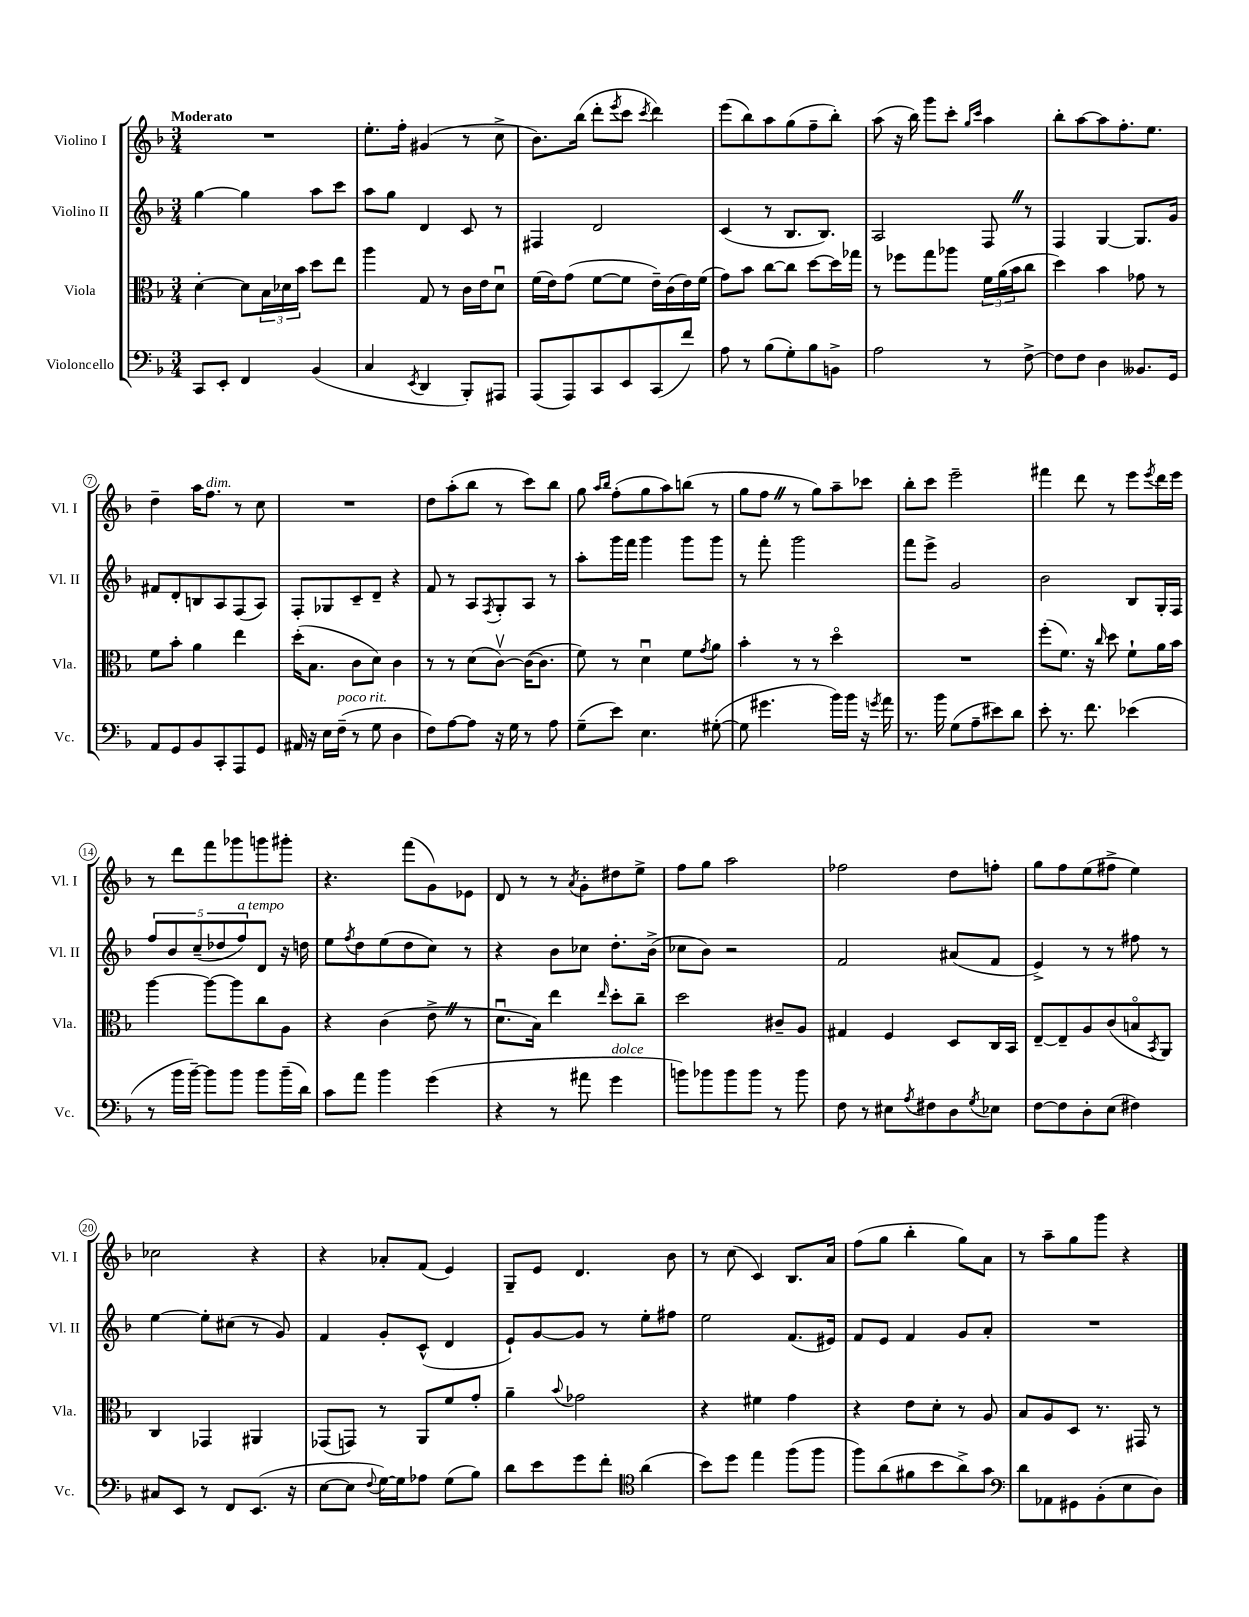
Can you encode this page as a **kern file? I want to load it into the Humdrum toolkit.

**kern	**kern	**kern	**kern
*staff4	*staff3	*staff2	*staff1
*clefF4	*clefC3	*clefG2	*clefG2
*k[b-]	*k[b-]	*k[b-]	*k[b-]
*M3/4	*M3/4	*M3/4	*M3/4
8CC	[4d'	[4gg	2.r
8EE'	.	.	.
4FF	8d]	4gg]	.
.	24B-	.	.
.	24d-	.	.
.	24b-	.	.
(4BB-	8dd	8aa	.
.	8ee	8ccc	.
=	=	=	=
4C	4aa	8aa	8.ee'
.	.	8gg	.
.	.	.	16ff'
8qEE	.	.	.
4DD	8G	4d	(4g#
.	8r	.	.
8BBB-')	16c	8c	8r
.	16e	.	.
8AAA#	8du	8r	8cc^
=	=	=	=
(8AAA	(16f	4F#	8.b-)
.	16e)	.	.
8AAA)	(8g	.	.
.	.	.	(16bb-
8CC	[8f	2d	8ddd'
.	.	.	8qeee
8EE	8f]	.	8ccc
.	.	.	8qccc
(8CC	16e~)	.	4ddd)
.	(16c	.	.
8f)	16e)	.	.
.	(16f	.	.
=	=	=	=
8A	8g)	(4c	(8eee
8r	8b-	.	8bb-)
(8B-	[8cc	8r	8aa
8G')	8cc]	8.B-	(8gg
8B-	[8dd	.	8ff~
.	.	8.B-)	.
8BB^	16dd]	.	8bb-')
.	16gg-	.	.
=	=	=	=
2A	8r	2A	(8aa
.	8ff-	.	16r
.	.	.	16bb-)
.	8gg	.	8ggg
.	8aa-	.	8ccc'
.	.	.	16qqgg
.	.	.	16qqccc
8r	24f	8F	4aa
.	(24a	.	.
.	24b-	.	.
[8F^	8cc	8r	.
=	=	=	=
8F]	4dd)	4F	8bb-'
8F	.	.	[8aa
4D	4b-	[4G	8aa]
.	.	.	8.ff'
8.BB--	8g-	8.G]	.
.	.	.	8.ee
.	8r	.	.
16GG	.	16g	.
=	=	=	=
8AA	8f	8f#	4dd~
8GG	8b-'	8d'	.
8BB-	4a	8B	16aa
.	.	.	8.ff
8CC'	.	8A	.
8AAA	4ee	(8F	8r
8GG	.	8A)	8cc
=	=	=	=
16AA#	(16dd'	8F'	2.r
16r	8.B-	.	.
16E	.	8G-	.
(16F~	.	.	.
8r	8c	8c~	.
8G	8d)	8d~	.
4D	4c	4r	.
=	=	=	=
8F)	8r	8f	8dd
[8A	8r	8r	(8aa'
8A]	(8d	8A	8bb-
.	.	8qF	.
16r	[8cv)	8G'	8r
16G	.	.	.
8r	(16c_	8A	8ccc)
.	8.c]	.	.
8A	.	8r	8bb-
=	=	=	=
(8G~	8f)	8aa'	8gg
.	.	.	16qqaa
.	.	.	16qqbb-
8e)	8r	16ggg	(8ff'
.	.	16fff	.
4.E	4du	4ggg	8gg
.	.	.	8aa)
.	8f	8ggg	(8bb
.	8qg	.	.
([8G#'	8a	8ggg	8r
=	=	=	=
8G#]	4b-'	8r	8gg
4.g#	.	8fff'	8ff
.	8r	2ggg	8r
.	8r	.	8gg)
16b-)	4ddo	.	8aa~
16b-	.	.	.
16r	.	.	8ccc-
8qg	.	.	.
16a	.	.	.
=	=	=	=
8.r	2.r	8fff	8bb-'
.	.	8eee^	8ccc
16b-	.	.	.
(8G	.	2g	2eee~
8A~	.	.	.
8e#)	.	.	.
8d	.	.	.
=	=	=	=
8e'	(8ff'	2b-	4fff#
8.r	8.f)	.	.
.	.	.	8ddd
8.f	16r	.	.
.	16qqcc	.	.
.	8dd	.	8r
(4e-	8f`	8B-	8eee
.	.	.	8qeee
.	16a	16G'	16ddd
.	16b-	16F	16eee
=	=	=	=
8r	[4aa	10ff	8r
.	.	10b-	.
16b-	.	.	8ddd
[16b-~)	.	.	.
.	.	(10cc~	.
8b-]	8aa_	.	8fff
.	.	10dd-	.
8b-	8aa]	.	8ggg-
.	.	10ff)	.
8b-	8cc	8d	8ggg
(16b-~	8A	16r	8ggg#'
16d)	.	16dd	.
=	=	=	=
8c	4r	8ee	4.r
.	.	8qff	.
8a	.	8dd	.
4b-	(4c	(8ee	.
.	.	8dd	(8fff
(4g	8e^	8cc)	8g)
.	8r	8r	8e-
=	=	=	=
4r	8.du	4r	8d
.	.	.	8r
.	16B-)	.	.
8r	4ee	8b-	8r
.	.	.	8qa
8a#	.	8cc-	8g'
.	16qqee	.	.
4g	8dd'	8.dd'	8dd#
.	8cc~	.	8ee^
.	.	(16b-^	.
=	=	=	=
8b)	2dd	8cc-	8ff
8b-	.	8b-)	8gg
8b-	.	2r	2aa
8b-	.	.	.
8r	8c#~	.	.
8b-	8A	.	.
=	=	=	=
8F	4G#	2f	2ff-
8r	.	.	.
8E#	4F	.	.
8qA	.	.	.
8F#	.	.	.
8D	8D	(8a#	8dd
8qG	.	.	.
8E-	16C	8f	8ff'
.	16BB-	.	.
=	=	=	=
[8F	[8E~	4e^)	8gg
8F]	8E~]	.	8ff
8D'	8A	8r	(8ee
(8E	(8c	8r	8ff#^
4F#)	8Bo	8ff#	4ee)
.	8qBB-	.	.
.	8AA)	8r	.
=	=	=	=
8C#	4C	[4ee	2cc-
8EE	.	.	.
8r	4GG-	8ee']	.
8FF	.	(8cc#	.
(8.EE	4AA#	8r	4r
.	.	8g)	.
16r	.	.	.
=	=	=	=
[8E	(8GG-	4f	4r
8E]	8GG)	.	.
8qqF	.	.	.
[16G)	8r	8g'	8a-'
16G]	.	.	.
8A-	8AA	(8c^^	(8f
(8G	8f	4d	4e)
8B-)	8g'	.	.
=	=	=	=
8d	4a~	8e`)	8G~
8e	.	[8g	8e
.	8qqb-	.	.
8g	2g-	8g]	4.d
8f'	.	8r	.
*clefC4	*	*	*
(4a	.	8ee'	.
.	.	8ff#	8b-
=	=	=	=
8b-)	4r	2ee	8r
8dd	.	.	(8cc
4ee	4f#	.	4c)
(8ff	4g	(8.f	8.B-
8ff	.	.	.
.	.	16e#)	16a
=	=	=	=
8ff)	4r	8f	(8ff
(8a	.	8e	8gg
8f#	8e	4f	4bb-'
8b-	8d'	.	.
8a^)	8r	8g	8gg)
8g	8A	8a'	8a
=	=	=	=
*clefF4	*	*	*
8d	8B-	2.r	8r
8AA-	8A	.	8aa~
8GG#	8D	.	8gg
(8BB-'	8.r	.	8ggg
8E	.	.	4r
.	16GG#	.	.
8D)	8r	.	.
==	==	==	==
*-	*-	*-	*-
